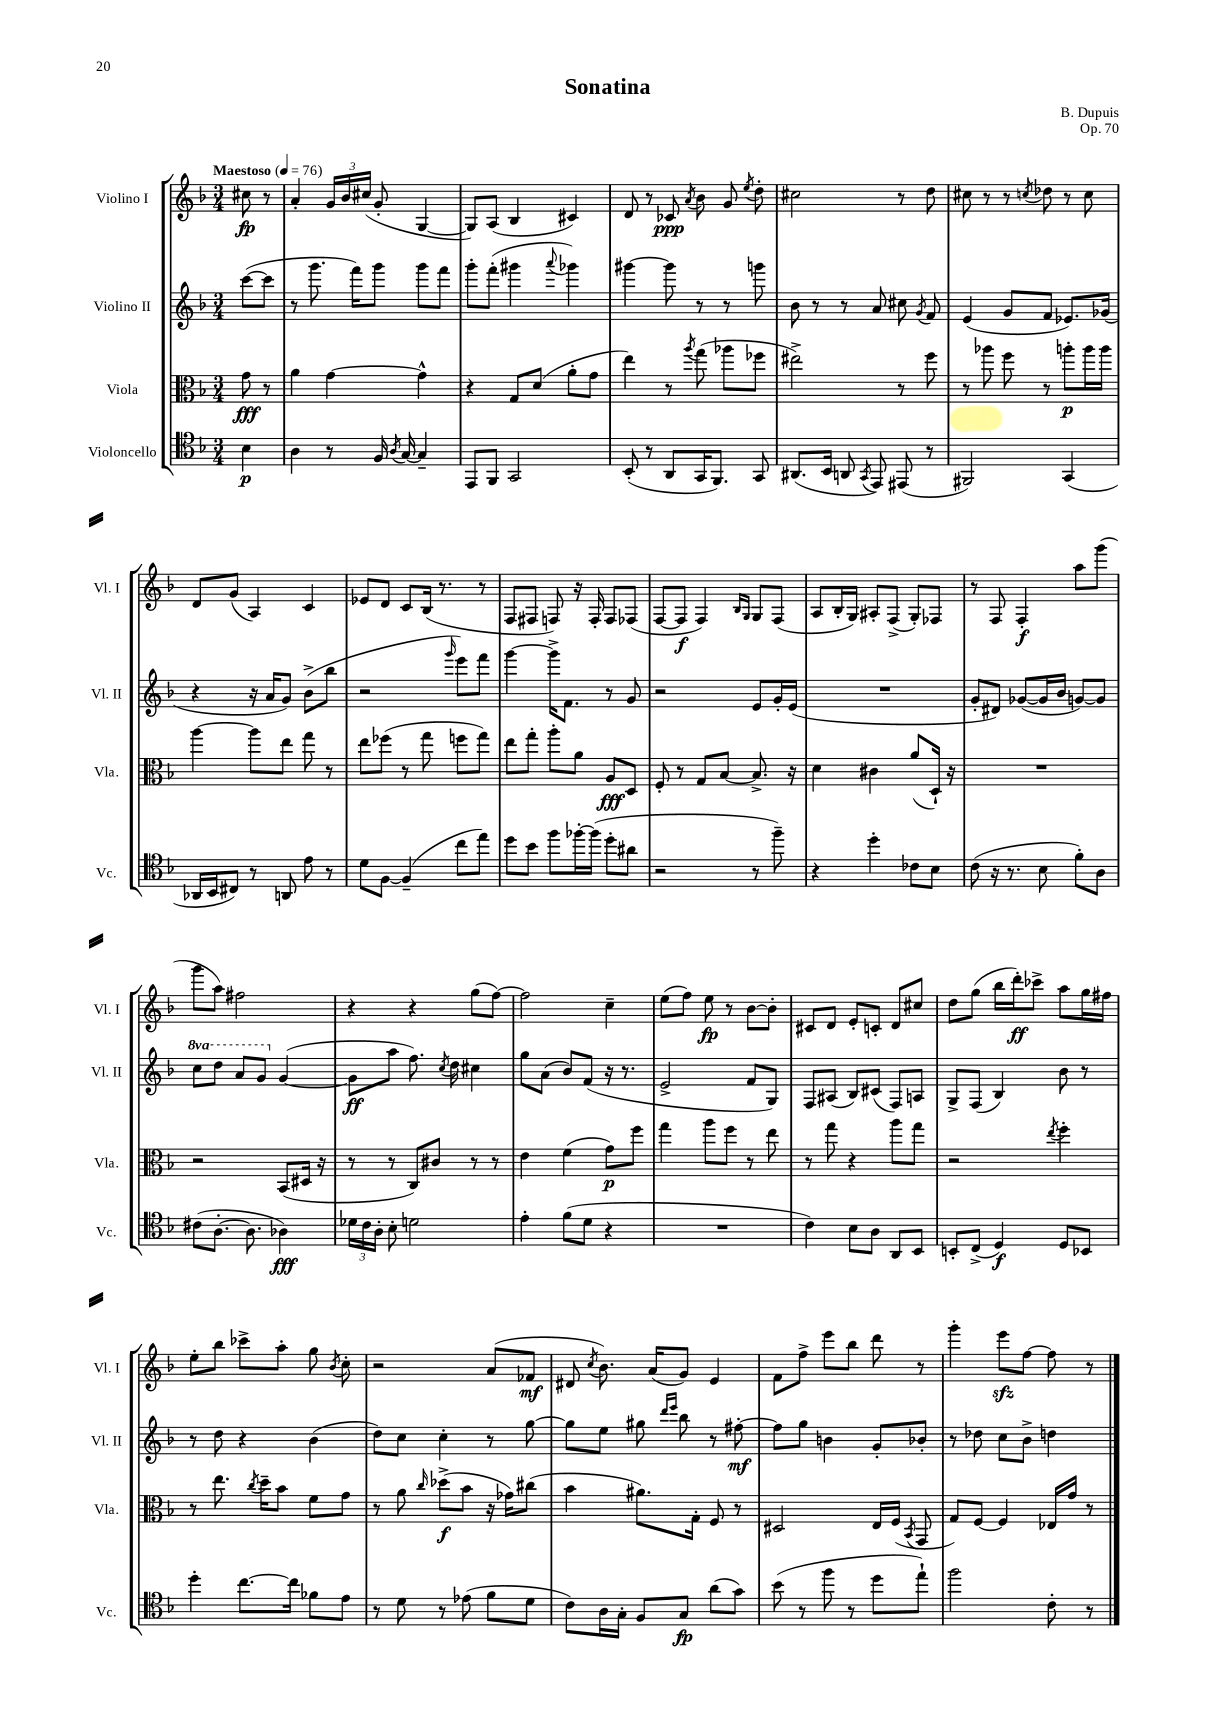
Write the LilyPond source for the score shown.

\header { title = "Sonatina" composer = "B. Dupuis" opus = "Op. 70" }
<<
\new StaffGroup <<
\new Staff = "s0" \with { instrumentName = "Violino I" shortInstrumentName = "Vl. I" } {
    \clef treble \key f \major \numericTimeSignature \time 3/4 \partial 4 \tempo "Maestoso" 4 = 76
    \autoBeamOff cis''8\fp r8 |
    a'4-. \tuplet 3/2 { g'16[ bes'16 cis''16]( } g'8-. g4~ |
    g8[) a8]( bes4 cis'4) |
    d'8 r8 ces'8\ppp \acciaccatura { a'8 } bes'8 g'8 \acciaccatura { e''8 } d''8-. |
    cis''2 r8 d''8 |
    cis''8 r8 r8 \acciaccatura { c''8 } des''8 r8 c''8 |
    d'8[ g'8]( a4) c'4 |
    ees'8[ d'8] c'8[ bes16]( r8. r8 |
    f8[ fis8] f8) r16 f16-. f8[ fes8]( |
    f8[~ f8]\f f4) \grace { bes16[ g16] } g8[ f8]( |
    a8[ bes16-. g16]) ais8[-. f8]->( g8[-.) fes8] |
    r8 f8 f4-.\f a''8[ g'''8]( |
    g'''8[ a''8]) fis''2 |
    r4 r4 g''8[( f''8]~) |
    f''2 c''4-- |
    e''8[( f''8]) e''8\fp r8 bes'8[~ bes'8]-. |
    cis'8[ d'8] e'8[-. c'8]-. d'8[ cis''8] |
    d''8[ g''8]( bes''16[ d'''16-.\ff) ces'''8]-> a''8[ g''16 fis''16] |
    e''8[-. bes''8] ces'''8[-> a''8]-. g''8 \acciaccatura { bes'8 } c''8-. |
    r2 a'8[( fes'8]\mf |
    dis'8 \acciaccatura { c''8 } bes'8.) a'16[( g'8]) e'4 |
    f'8[ f''8]-> e'''8[ bes''8] d'''8 r8 |
    g'''4-. e'''8[\sfz f''8]~ f''8 r8 \bar "|." |
}
\new Staff = "s1" \with { instrumentName = "Violino II" shortInstrumentName = "Vl. II" } {
    \clef treble \key f \major \numericTimeSignature \time 3/4 \set Staff.ottavationMarkups = #ottavation-simple-ordinals \partial 4
    \autoBeamOff c'''8[~( c'''8] |
    r8 g'''8. f'''16[) g'''8] g'''8[ f'''8] |
    g'''8[-. f'''8]-.( gis'''4 \appoggiatura { a'''8 } ges'''4) |
    gis'''4~ gis'''8 r8 r8 g'''8 |
    bes'8 r8 r8 a'8 cis''8 \acciaccatura { g'8 } f'8 |
    e'4( g'8[ f'8] ees'8.[) ges'16]( |
    r4 r16 a'16[ g'8]) bes'8[->( bes''8] |
    r2 \grace { g'''16 } e'''8[) f'''8] |
    g'''4~ g'''16[-> f'8.] r8 g'8 |
    r2 e'8[ g'16-. e'16]( |
    R2. |
    g'8[-. dis'8]) ges'8[~( ges'16 bes'16] g'8[~) g'8] |
    \ottava #1 c'''8[ d'''8] a''8[ g''8] \ottava #0 g'4~( |
    g'8[\ff a''8] f''8.) \acciaccatura { c''8 } d''16 cis''4 |
    g''8[ a'8]( bes'8[) f'8]( r16 r8. |
    e'2-> f'8[ g8]) |
    f8[ ais8]( bes8[) cis'8]( f8[) a8] |
    g8[-> f8]( bes4) bes'8 r8 |
    r8 d''8 r4 bes'4( |
    d''8[) c''8] c''4-. r8 g''8~ |
    g''8[ e''8] gis''8 \grace { d'''16[ e'''16] } bes''8 r8 fis''8~-.\mf |
    fis''8[ g''8] b'4 g'8[-. bes'8]-. |
    r8 des''8 c''8[ bes'8]-> d''4 \bar "|." |
}
\new Staff = "s2" \with { instrumentName = "Viola" shortInstrumentName = "Vla." } {
    \clef alto \key f \major \numericTimeSignature \time 3/4 \partial 4
    \autoBeamOff g'8\fff r8 |
    a'4 g'4~ g'4-^ |
    r4 g8[ d'8]( a'8[-. g'8] |
    e''4) r8 \acciaccatura { a''8 } g''8( aes''8[ fes''8] |
    eis''2->) r8 f''8 |
    r8 aes''8 f''8 r8 a''8[-.\p a''16 a''16] |
    a''4~ a''8[ e''8] g''8 r8 |
    e''8[ fes''8]( r8 g''8 f''8[ g''8]) |
    e''8[ g''8]-. a''8[-. a'8] a8[\fff d8] |
    f8-. r8 g8[ bes8]~ bes8.-> r16 |
    d'4 cis'4 a'8[( d16]-!) r16 |
    R2. |
    r2 bes,8[( dis16] r16 |
    r8 r8 c8[) cis'8] r8 r8 |
    e'4 f'4( g'8[\p) f''8] |
    g''4 a''8[ f''8] r8 e''8 |
    r8 g''8 r4 a''8[ g''8] |
    r2 \acciaccatura { e''8 } f''4-. |
    r8 e''8. \acciaccatura { c''8 } d''16[-- bes'8] f'8[ g'8] |
    r8 a'8 \grace { c''16 } des''8[->\f( bes'8] r16 ges'16[) cis''8]( |
    bes'4 ais'8.[) g16]-. f8 r8 |
    dis2 e16[ f16]( \acciaccatura { bes,8 } g,8 |
    g8[) f8]~ f4 ees16[ g'16] r8 \bar "|." |
}
\new Staff = "s3" \with { instrumentName = "Violoncello" shortInstrumentName = "Vc." } {
    \clef tenor \key f \major \numericTimeSignature \time 3/4 \partial 4
    \autoBeamOff bes4\p |
    a4 r8 f16 \acciaccatura { a8 } g16~ g4-- |
    e,8[ f,8] g,2 |
    bes,8-.( r8 a,8[ g,16 f,8.]) g,8 |
    ais,8.[( bes,16] a,8 \acciaccatura { g,8 } e,8) eis,8( r8 |
    fis,2) g,4( |
    aes,16[ bes,16 cis8]) r8 a,8 e'8 r8 |
    d'8[ f8]~ f4--( c''8[ e''8]) |
    d''8[ bes'8] f''8[ fes''16~-. fes''16]( d''8[-. ais'8] |
    r2 r8 f''8--) |
    r4 d''4-. ces'8[ bes8] |
    c'8( r16 r8. bes8 f'8[-.) a8] |
    cis'8[( a8.]~-. a8. aes4\fff) |
    \tuplet 3/2 { des'16[ c'16 a16]-. } bes8-. d'2 |
    e'4-. f'8[( d'8] r4 |
    R2. |
    c'4) bes8[ a8] a,8[ bes,8] |
    b,8[-. c8]->( d4\f) d8[ bes,8] |
    d''4-. c''8.[~ c''16] fes'8[ e'8] |
    r8 d'8 r8 ees'8( f'8[ d'8] |
    c'8[) a16 g16]-. f8[ g8]\fp a'8[( g'8]) |
    bes'8( r8 f''8 r8 d''8[ e''8]-!) |
    f''2 c'8-. r8 \bar "|." |
}
>>
>>
\layout { \context { \Score \remove "Bar_number_engraver" } }
